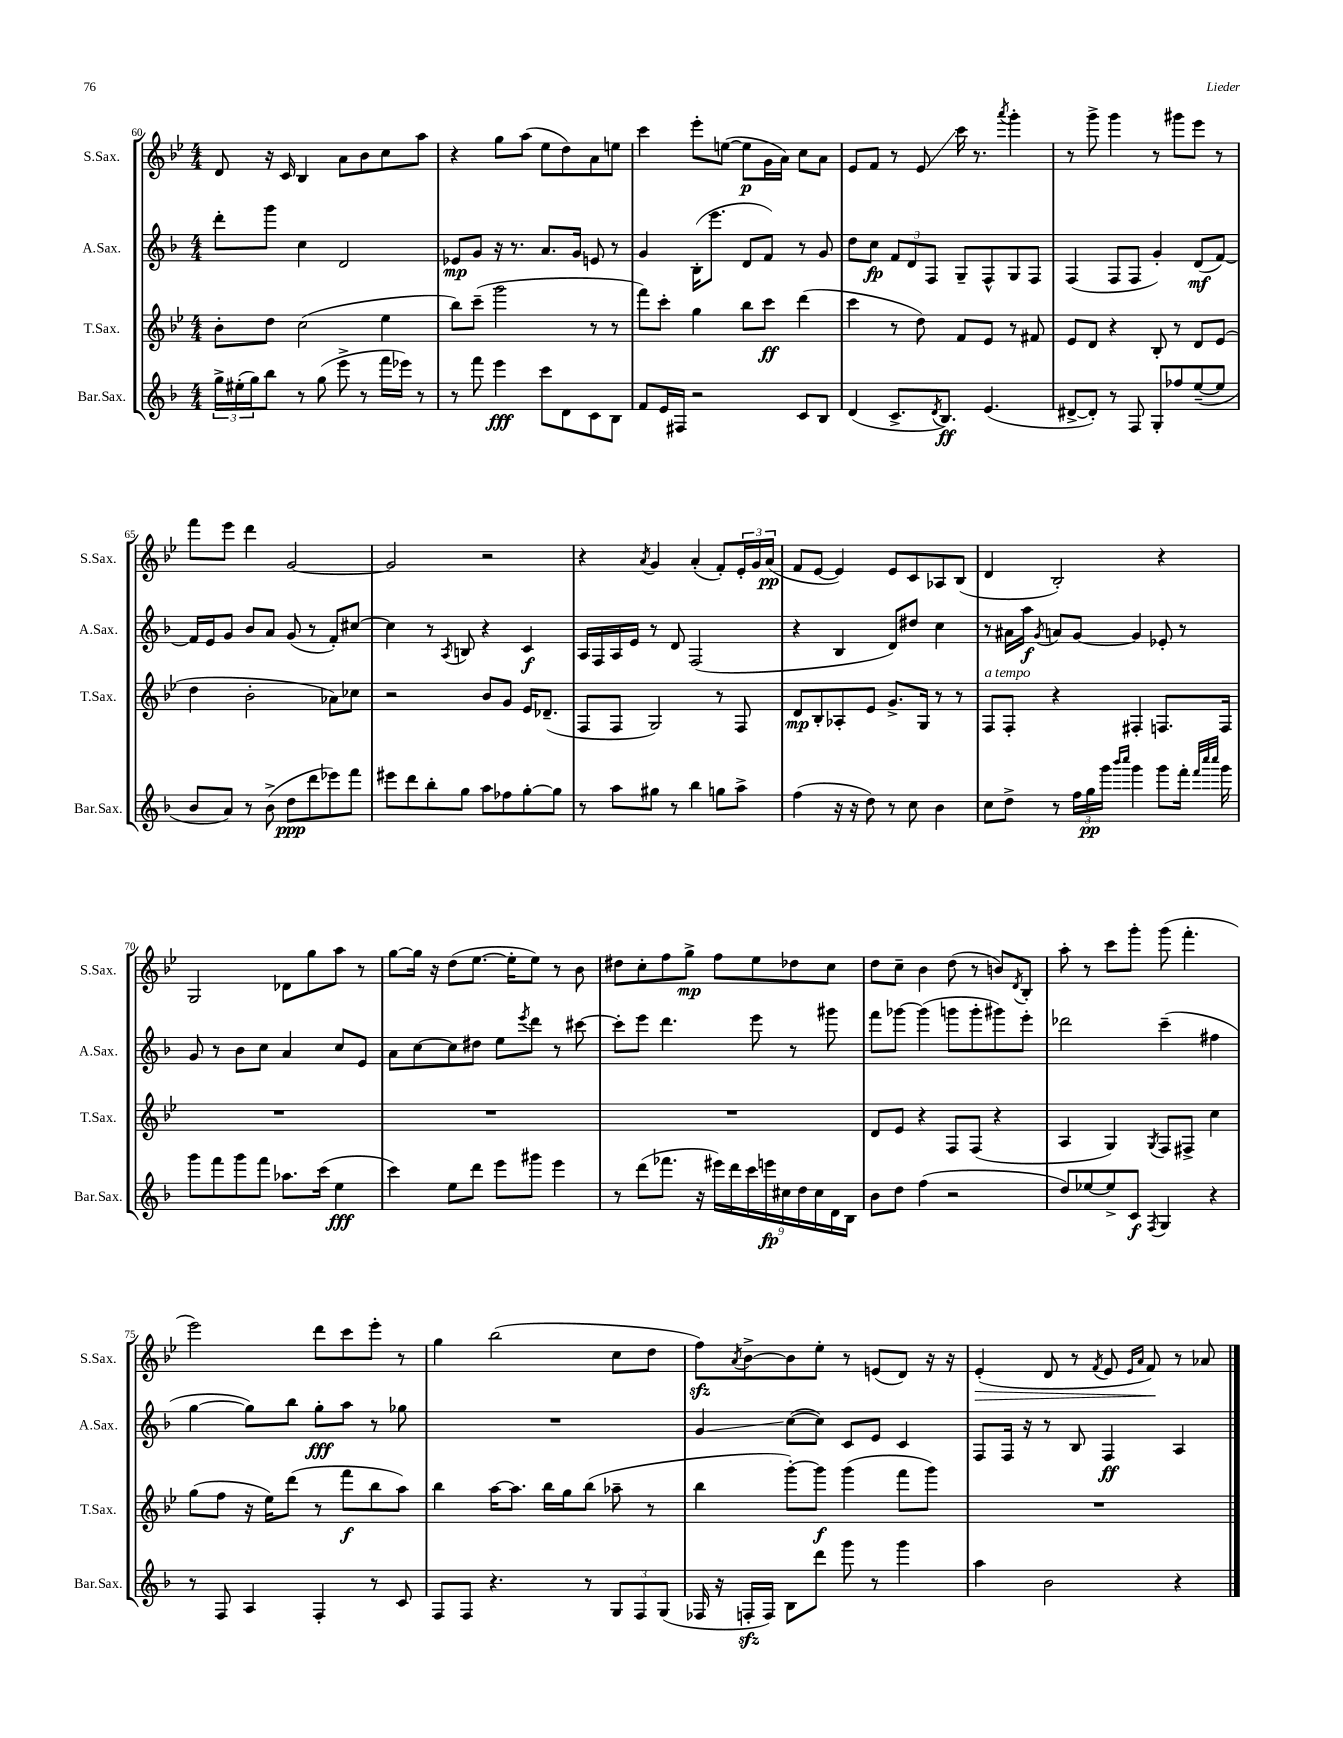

**kern	**kern	**kern	**kern
*staff4	*staff3	*staff2	*staff1
*clefG2	*clefG2	*clefG2	*clefG2
*k[b-]	*k[b-e-]	*k[b-]	*k[b-e-]
*M4/4	*M4/4	*M4/4	*M4/4
24gg^	8b-'	8ddd'	8d
(24ee#'	.	.	.
24gg)	.	.	.
8bb-	8dd	8ggg	16r
.	.	.	16c
8r	(2cc	4cc	4B-
(8gg	.	.	.
8eee^	.	2d	8a
8r	.	.	8b-
16fff	4ee-	.	8cc
16eee-)	.	.	.
8r	.	.	8aa
=	=	=	=
8r	8bb-)	8e-	4r
8fff	(8ccc~	8g	.
4eee	2ggg	16r	8gg
.	.	8.r	.
.	.	.	(8aa
8ccc	.	8.a	8ee-
8d	.	.	8dd)
.	.	16g	.
8c	8r	8e	8a
8B-	8r	8r	8ee
=	=	=	=
8f	8fff)	4g	4ccc
16e	8ccc'	.	.
16F#	.	.	.
2r	4gg	(16B-'	8eee-'
.	.	8.eee	.
.	.	.	([8ee
.	8bb-	8d	8ee]
.	8ccc	8f)	16g
.	.	.	16a)
8c	(4ddd	8r	8cc
8B-	.	8g	8a
=	=	=	=
(4d	4ccc	8dd	8e-
.	.	8cc	8f
8.c^	8r	12f	8r
.	.	12d	.
.	8dd)	.	8e-
.	.	12F	.
8qd	.	.	.
8.B-)	.	.	.
.	8f	8G~	16ccc
.	.	.	8.r
(4.e	8e-	8F^^	.
.	.	.	8qaaa
.	8r	8G	4ggg'
.	8f#	8F	.
=	=	=	=
[8d#^	8e-	(4F	8r
8d#'])	8d	.	8ggg^
8r	4r	8F	4ggg
8F	.	8F	.
8G'	8B-'	4g')	8r
8ff-	8r	.	8ggg#
([8ee~	8d	(8d	8eee-
8ee]	(8e-	[8f)	8r
=	=	=	=
8b-	4dd	16f]	8fff
.	.	16e	.
8a)	.	8g	8eee-
8r	2b-'	8b-	4ddd
(8b-^	.	8a	.
8dd	.	(8g	[2g
8ddd	.	8r	.
8eee-)	8a-)	8f')	.
8fff	8cc-	[8cc#	.
=	=	=	=
8eee#	2r	4cc#]	2g]
8ddd	.	.	.
8bb-'	.	8r	.
.	.	8qA	.
8gg	.	8B	.
8aa	8b-	4r	2r
8ff-	8g	.	.
[8gg'	16e-	4c	.
.	(8.d-~	.	.
8gg]	.	.	.
=	=	=	=
8r	8F	16A	4r
.	.	16F	.
8aa	8F	16A	.
.	.	16e	.
.	.	.	8qa
8gg#	2G)	8r	4g
8r	.	8d	.
4bb-	.	(2F	(4a'
8gg	8r	.	8f')
8aa^	8F	.	24e-'
.	.	.	24g
.	.	.	(24a
=	=	=	=
(4ff	8d	4r	8f
.	8B-'	.	[8e-
16r	8A-'	4B-	4e-])
16r	.	.	.
8dd)	8e-	.	.
8r	8.g^	8d)	8e-
8cc	.	8dd#	8c
.	16G	.	.
4b-	8r	4cc	8A-
.	8r	.	(8B-
=	=	=	=
8cc	8F	8r	4d
8dd^	8F'	16a#	.
.	.	16aa	.
.	.	8qg	.
8r	4r	8a	2B-')
24ff	.	[8g	.
24gg	.	.	.
24ggg	.	.	.
16qqbbb-	.	.	.
16qqcccc	.	.	.
4ggg	4F#'	4g]	.
8ggg	8.F	8e-'	4r
16fff'	.	8r	.
32qqfff	.	.	.
32qqcccc	.	.	.
32qqcccc	.	.	.
16ggg	16F	.	.
=	=	=	=
8ggg	1r	8g	2G
8fff	.	8r	.
8ggg	.	8b-	.
8fff	.	8cc	.
8.aa-	.	4a	8d-
.	.	.	8gg
(16ccc	.	.	.
4ee	.	8cc	8aa
.	.	8e	8r
=	=	=	=
4ccc)	1r	8a	[8gg
.	.	[8cc	16gg]
.	.	.	16r
8ee	.	8cc]	(8dd
8ddd	.	8dd#	[8.ee-
8eee	.	8ee	.
.	.	.	16ee-']
.	.	8qeee	.
8ggg#	.	8ddd	8ee-)
4eee	.	8r	8r
.	.	[8ccc#	8b-
=	=	=	=
8r	1r	8ccc#']	8dd#
(8ddd	.	8eee	8cc'
8.fff-	.	4.ddd	8ff
.	.	.	8gg^
16r	.	.	.
18eee#)	.	.	8ff
18ddd	.	.	.
18ccc	.	.	.
.	.	8eee	8ee-
18eee	.	.	.
18cc#	.	.	.
.	.	8r	8dd-
18dd	.	.	.
18cc#	.	.	.
.	.	8ggg#	8cc
18d	.	.	.
18B-	.	.	.
=	=	=	=
8b-	8d	8fff	8dd
8dd	8e-	[8ggg-	8cc~
(4ff	4r	(4ggg-]	4b-
2r	8F	8ggg	(8dd
.	(8F	8ggg'	8r
.	4r	8ggg#)	8b)
.	.	.	8qd
.	.	8eee'	8B-'
=	=	=	=
8dd)	4A	2ddd-	8aa'
[8ee-	.	.	8r
8ee-^]	4G)	.	8ccc
8c	.	.	8ggg'
8qF	8qG	.	.
4G	8F	(4ccc~	(8ggg
.	8F#^	.	4.fff'
4r	4cc	4ff#	.
=	=	=	=
8r	(8gg	[4gg	2eee-)
8F	8ff	.	.
4A	16r	8gg])	.
.	16ee-)	.	.
.	(8ddd	8bb-	.
4F'	8r	8gg'	8ddd
.	8fff	8aa	8ccc
8r	8bb-	8r	8eee-'
8c	8aa)	8gg-	8r
=	=	=	=
8F	4bb-	1r	4gg
8F	.	.	.
4.r	[16aa	.	(2bb-
.	8.aa]	.	.
.	16bb-	.	.
.	16gg	.	.
8r	(8bb-	.	.
12G	8aa-~	.	8cc
12F	.	.	.
.	8r	.	8dd
(12G	.	.	.
=	=	=	=
16F-	4bb-	4g	8ff)
16r	.	.	.
.	.	.	8qa
16F'	.	.	[8b-^
16F)	.	.	.
8B-	[8ggg')	([8cc	8b-]
8ddd	8ggg]	8cc])	8ee-'
8ggg	(4ggg	8c	8r
8r	.	8e	(8e
4ggg	8fff	4c	8d)
.	8ggg)	.	16r
.	.	.	16r
=	=	=	=
4aa	1r	8F	(4e-'
.	.	16F	.
.	.	16r	.
2b-	.	8r	8d
.	.	8B-	8r
.	.	.	8qf
.	.	4F	8e-
.	.	.	16qqe-
.	.	.	16qqa
.	.	.	8f)
4r	.	4A	8r
.	.	.	8a-
==	==	==	==
*-	*-	*-	*-
